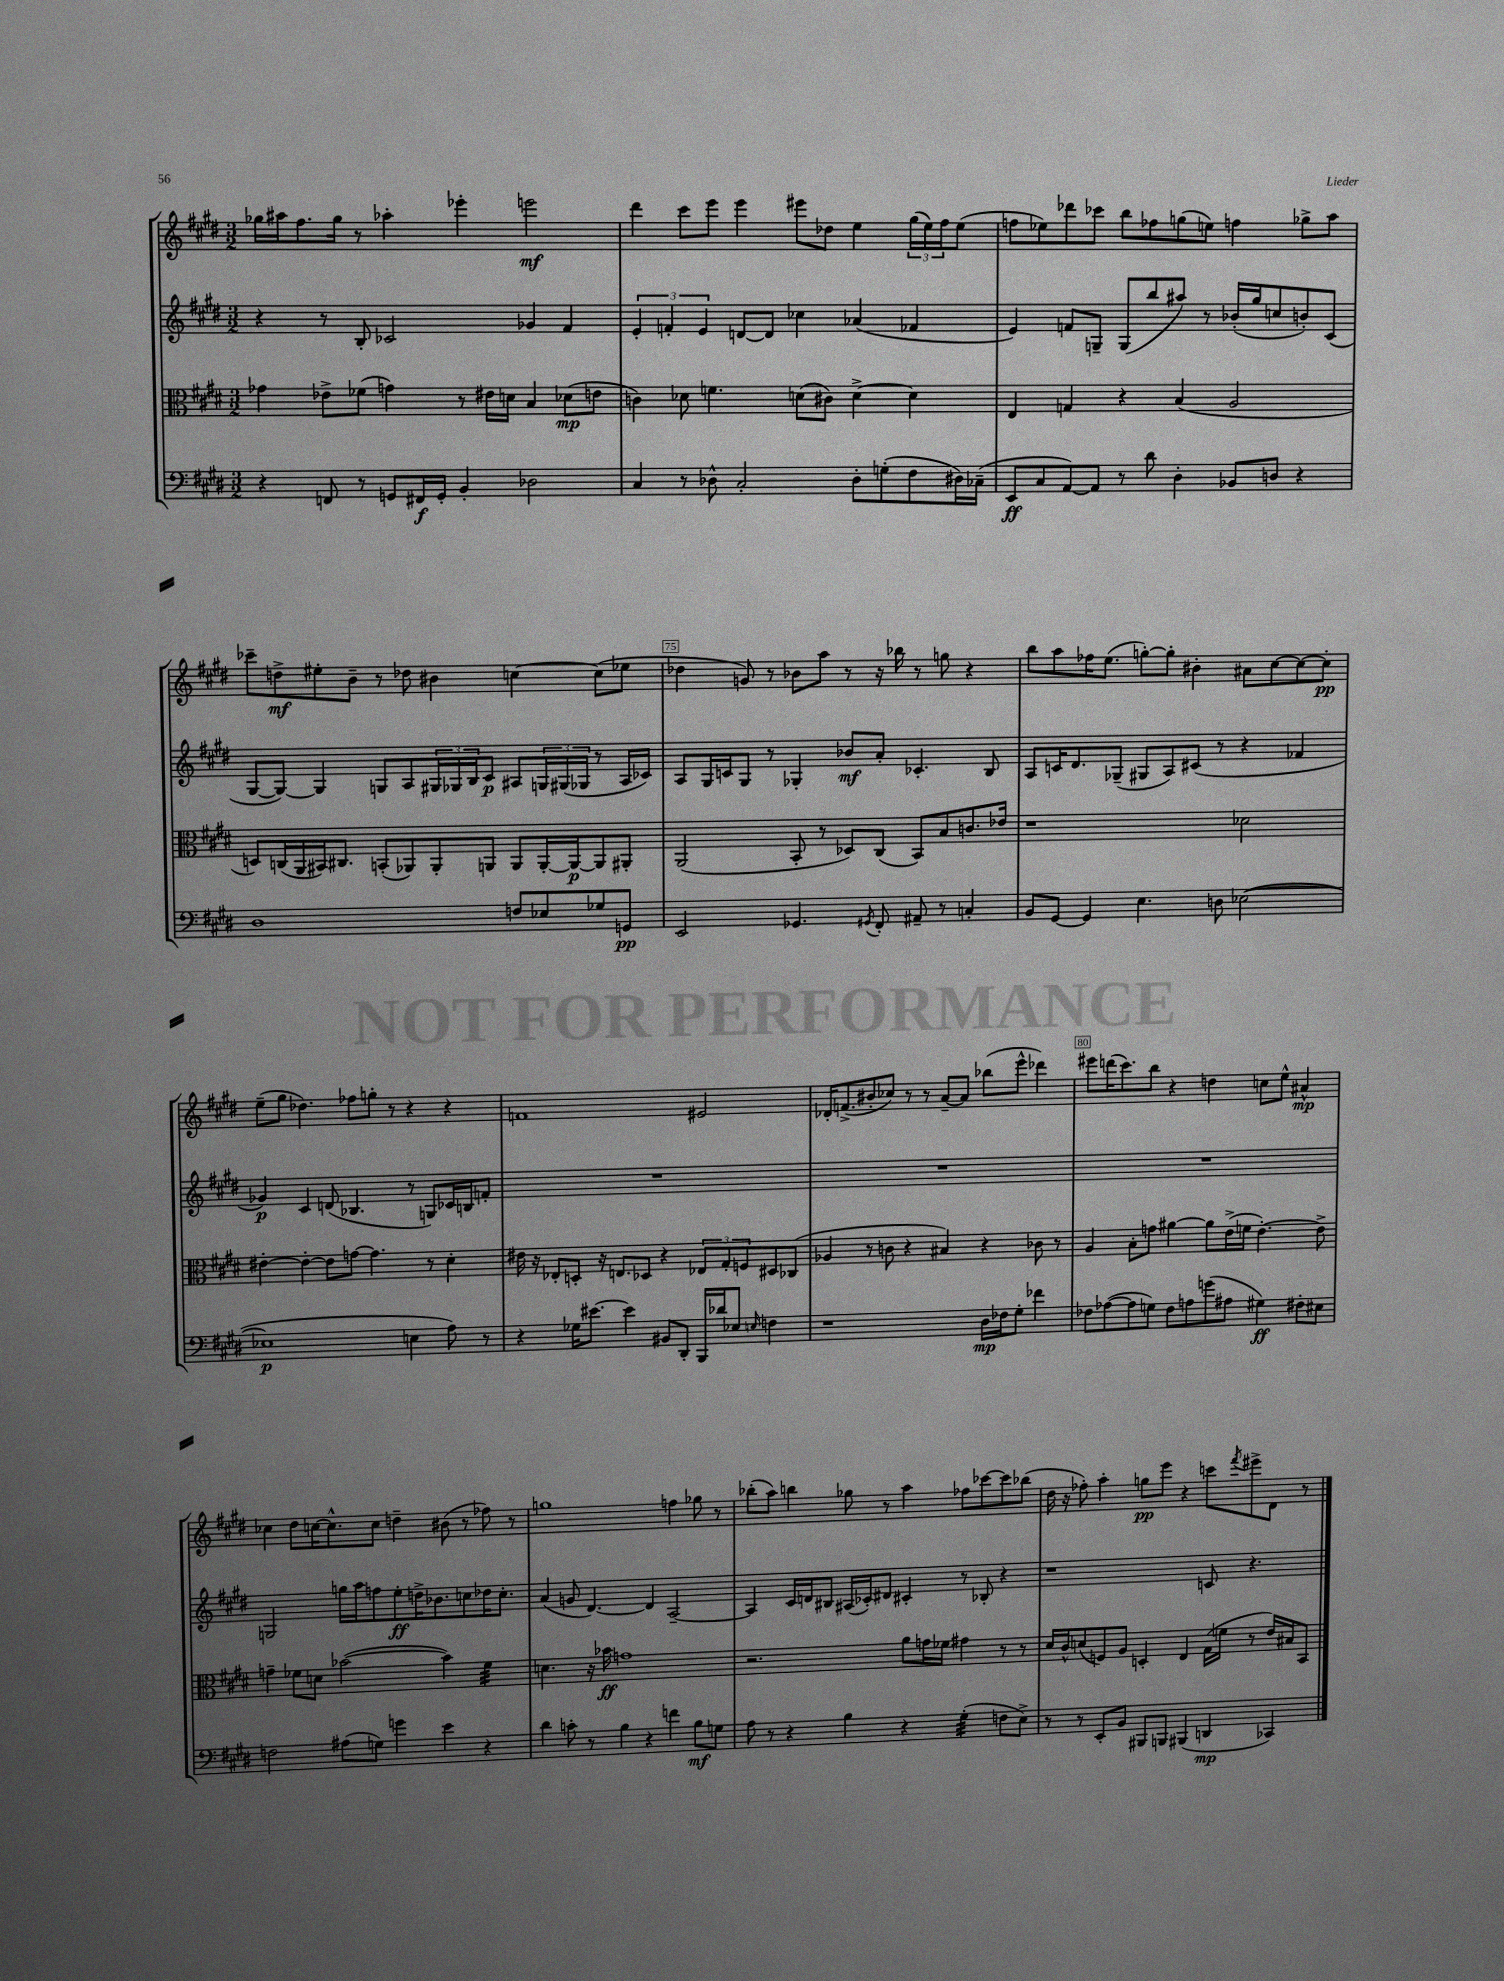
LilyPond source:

<<
\new StaffGroup <<
\new Staff = "s0" {
    \clef treble \key e \major \numericTimeSignature \time 3/2
    ges''16 ais''16 fis''8. ges''16 r8 aes''4-. ees'''4-. e'''2\mf |
    dis'''4 cis'''8 e'''8 e'''4 eis'''8 des''8 e''4 \tuplet 3/2 { gis''16( e''16) fis''16 } e''8( |
    f''8 ees''8) des'''8 ces'''8 b''8 fes''8 g''8( e''8) f''4 ges''8-> a''8 |
    ces'''8-- d''8->\mf eis''8-. b'8-- r8 des''8 bis'4 c''4~ c''8( ees''8 |
    des''4 g'8) r8 bes'8 a''8 r8 r16 bes''16 r8 g''8 r4 |
    b''8 a''8 fes''16 e''8.( g''8~-.) g''8-. bis'4-. ais'8 cis''8~ cis''8~ cis''8-.\pp |
    e''8--( gis''8 des''4.) fes''8 g''8-. r8 r4 r4 |
    f'1 eis'2 |
    des'16-. f'8.->( bis'8-. ces''8) r8 r8 a'8~-- a'8 bes''8( e'''8-^ des'''4) |
    eis'''8 d'''16( cis'''8.) b''8 r4 d''4 c''8 e''8-^ ais'4-^\mp |
    ces''4 dis''8 c''16~ c''8.-^ c''8 d''4-- bis'8( r8 fes''8) r8 |
    g''1 f''4 ges''8 r8 |
    bes''8-.( a''8) b''4 ges''8 r8 a''4 fes''8 ces'''8~ ces'''8 bes''8( |
    dis''16 r16 fes''8-.) a''4-. g''8\pp e'''8 r4 c'''8 \acciaccatura { fis'''8 } eis'''8-> dis'8 r8 \bar "|." |
}
\new Staff = "s1" {
    \clef treble \key e \major \numericTimeSignature \time 3/2
    r4 r8 b8-. ces'2 ges'4 fis'4 |
    \tuplet 3/2 { e'4-. f'4-. e'4 } d'8~ d'8 ces''4 aes'4( fes'4 |
    e'4) f'8 g8-- g8( b''8 ais''8) r8 bes'16-.( gis''16 c''8 b'8-.) cis'8( |
    gis8~ gis8~) gis4 g8 a8 \tuplet 3/2 { gis16 ges16 b16 } cis'8\p ais8 \tuplet 3/2 { g16 gis16( ges16 } r8 ais16 ces'16) |
    a8 gis16 c'16 gis8 r8 ges4-. bes'8\mf a'8-. ces'4.-. b8 |
    a8 c'16 dis'8. ges8--( gis8 a8) cis'8( r8 r4 fes'4 |
    ges'4\p) cis'4 d'8( bes4. r8 g8) ces'16 b16 f'8-. |
    R1. |
    R1. |
    R1. |
    g2 g''16 a''16 f''8 e''8-.\ff d''16-> bes'8. c''8 des''16 c''8.-. |
    a'4( g'8 dis'4.~) dis'4 a2~-- |
    a4 cis'16 d'16 bis8 ais16( ces'16-.) dis'8 cis'4-. r8 bes8-. r4 |
    r1 c'8 r4. \bar "|." |
}
\new Staff = "s2" {
    \clef alto \key e \major \numericTimeSignature \time 3/2
    ges'4 ees'8-> fes'8( g'4) r8 eis'16 d'16 b4 des'8\mp( e'8 |
    c'4) des'8 f'4. d'8( cis'8) d'4~-> d'4 |
    e4 g4 r4 b4( a2 |
    d8) c16( a,16 bis,16) cis8. b,8-.( aes,8) aes,8-. a,8 a,8 a,16~-. a,16~\p a,8 ais,8-. |
    a,2( b,8-. r8 des8) cis8( b,8) b8 c'8. ees'16 |
    r1 des'2 |
    eis'4~-. eis'4~-. eis'8 g'8~ g'4. r8 dis'4-. |
    eis'16 r16 ees8-. d8-. r16 e8. des8 r4 \tuplet 3/2 { ees8 gis8-. f8 } dis8 ces8( |
    aes4 r8 c'8 r4 bis4) r4 ces'8 r8 |
    a4 b8-. g'8 ais'4~ ais'8 e'16->( f'16 e'4.~-.) e'8-> |
    g'4-- fes'8 d'8 bes'2~( bes'4) fes'4:32 |
    d'4. r16 bes'16\ff g'1 |
    r2. a'8 g'16 fes'16 gis'4 r8 r8 |
    dis'16 cis'16-^ d'8( f8) a8 d4-. e4 gis16( f'16 r8 e'16) bis16 b,8 \bar "|." |
}
\new Staff = "s3" {
    \clef bass \key e \major \numericTimeSignature \time 3/2
    r4 f,8 r8 g,8 fis,16\f g,16-. b,4-. des2 |
    cis4 r8 des8-^ cis2-. des8-. g8-.( fis8 dis16) ces16--( |
    e,8\ff cis8 a,8~) a,8 r8 dis'8 dis4-. bes,8 d8 r4 |
    dis1 f8 ees8 ges8 g,8\pp |
    e,2 ges,4. \acciaccatura { gis,8 } fis,8-. ais,8-- r8 c4-. |
    b,8 gis,8~ gis,4 e4. d8 ees2~( |
    ees1\p e4 a8) r8 |
    r4 ges16 eis'8.~ eis'4 bis,8 dis,8-. b,,16 des'16 ees8 \grace { e16 } f4 |
    r1 dis16\mp fes16 gis8-. fes'4 |
    fes8 aes8~( aes8 g8) fes8 a8 g'8( ais8 gis4\ff) fis8-. eis8 |
    f2 ais8( g8) g'4 e'4 r4 |
    dis'4 c'8-. r8 b4 r4 f'4 b8\mf g8 |
    a8 r8 r4 b4 r4 gis4:32-.( f8 e8->) |
    r8 r8 e,8-. b,8 bis,,8 b,,8 bis,,4( d,4\mp ces,4) \bar "|." |
}
>>
>>
\layout { \context { \Score currentBarNumber = #71 \override BarNumber.break-visibility = ##(#f #t #t) barNumberVisibility = #(every-nth-bar-number-visible 5) \override BarNumber.stencil = #(make-stencil-boxer 0.1 0.3 ly:text-interface::print) } }
